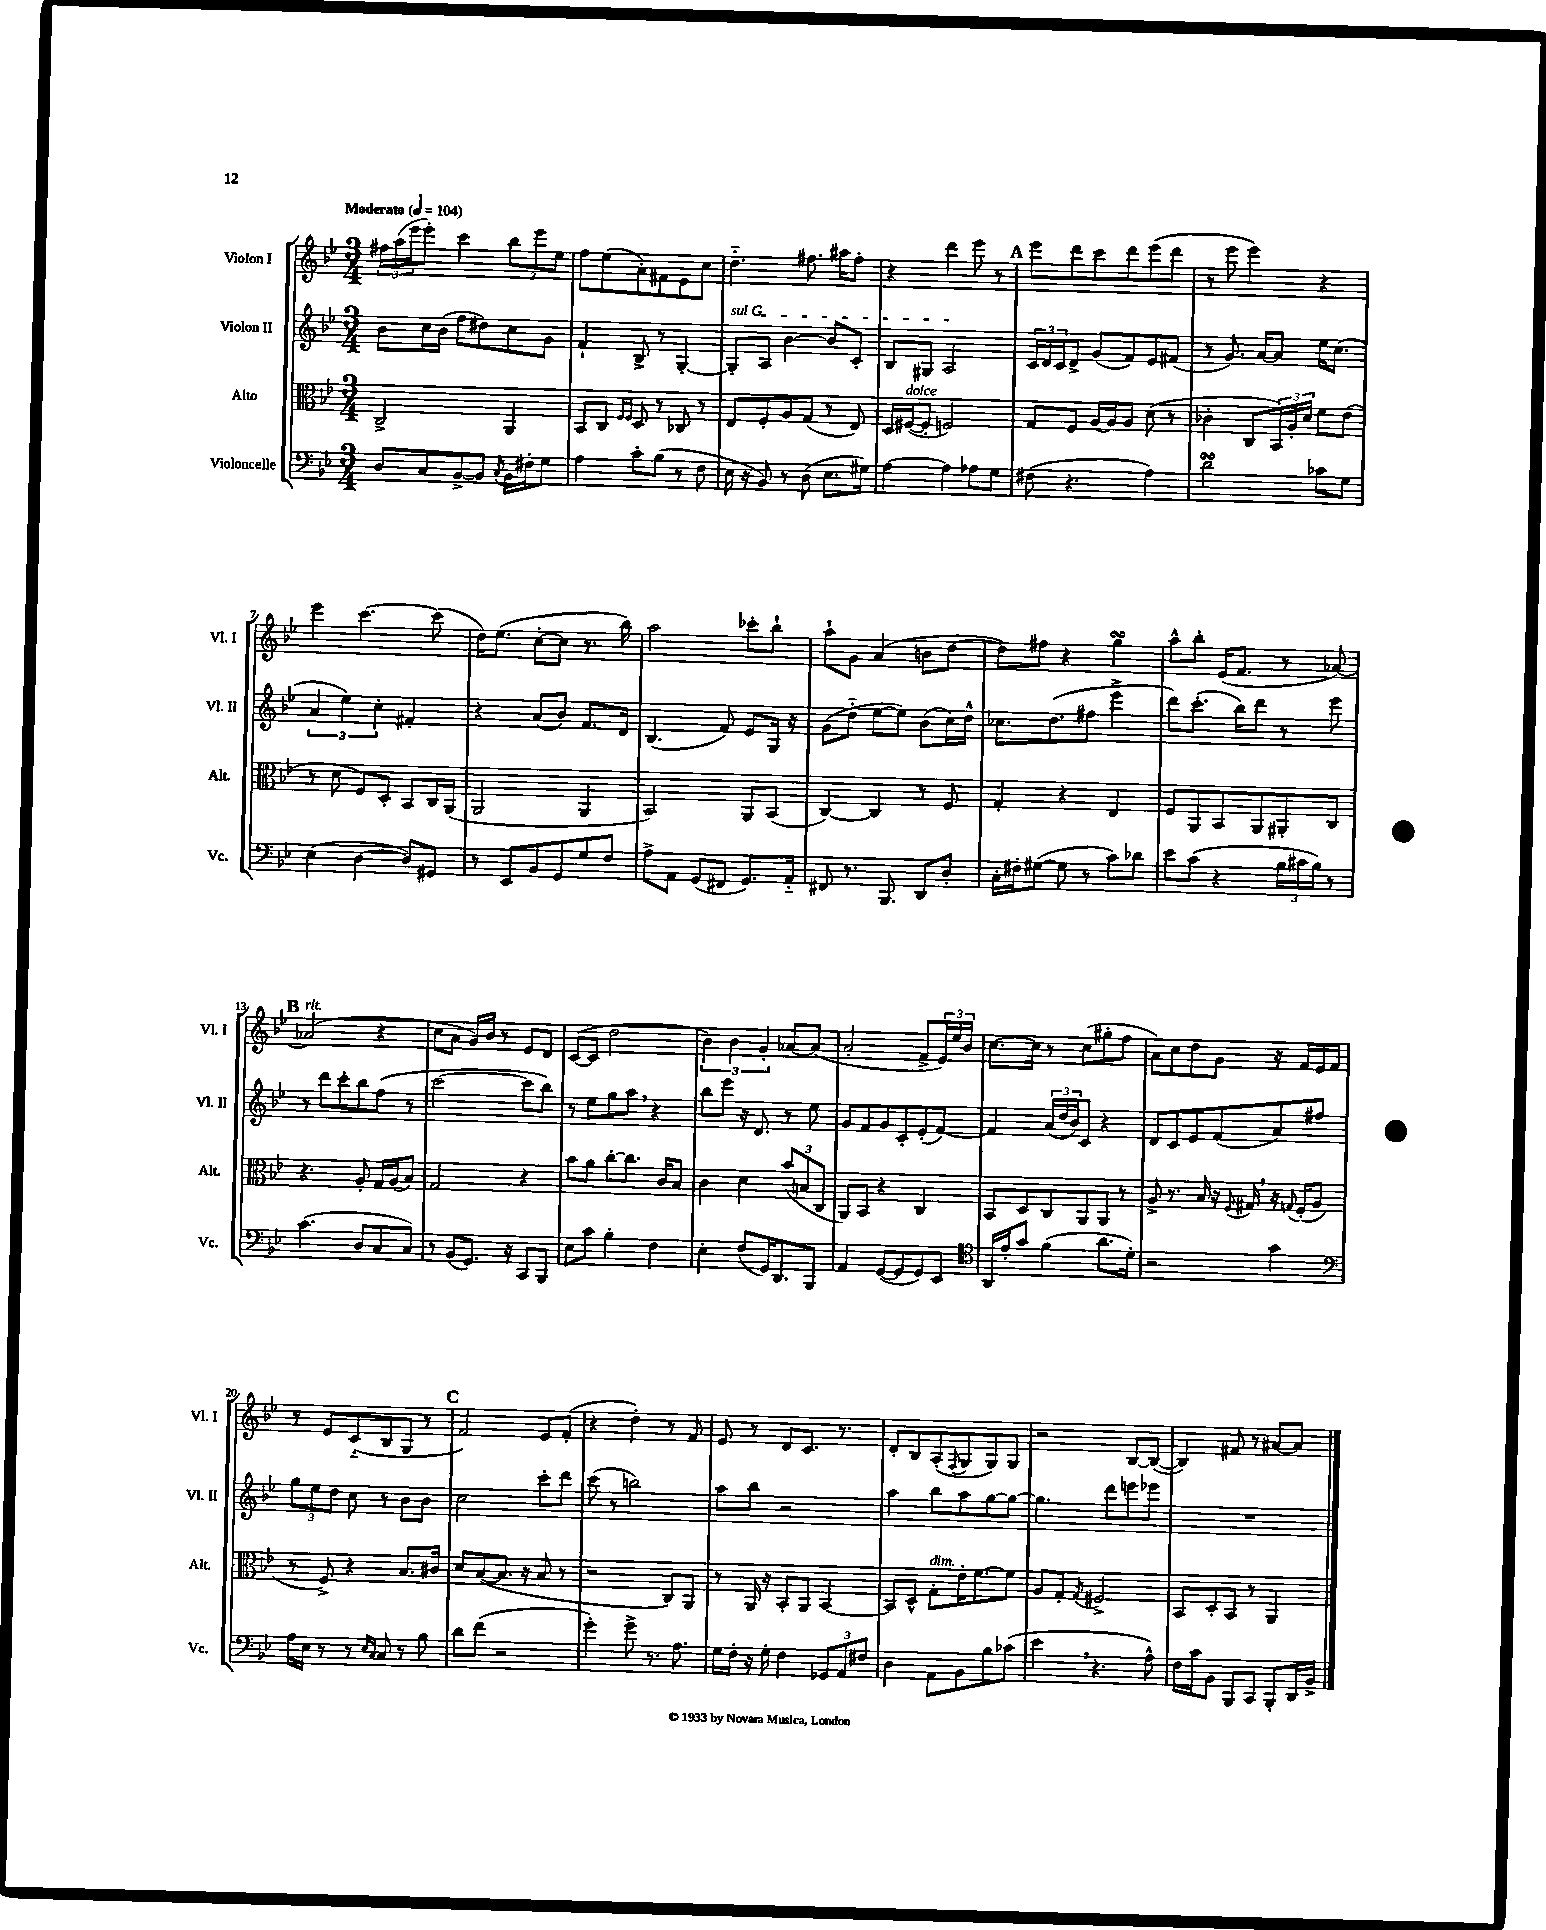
<<
\new StaffGroup <<
\new Staff = "s0" \with { instrumentName = "Violon I" shortInstrumentName = "Vl. I" } {
    \clef treble \key bes \major \numericTimeSignature \time 3/4 \tempo "Moderato" 4 = 104
    \tuplet 3/2 { fis''16 a''16( ees'''16 } ees'''8-.) c'''4 \tuplet 3/2 { bes''8 ees'''8 ees''8 } |
    f''8 ees''8( a'8-.) fis'8 ees'8 c''8 |
    d''4.-_ fis''8. ais''16 fis''8-. |
    r4 d'''4 ees'''8 r8 |
    \mark \markup { \bold "A" } ees'''8 d'''8 c'''8 d'''8 ees'''8( d'''8 |
    r8 ees'''8 ees'''4) r4 |
    ees'''4 c'''4.~ c'''8( |
    d''16) ees''8.( c''8~-. c''8 r8. bes''16) |
    a''2 ces'''8-. bes''8-! |
    a''8-! g'8 a'4( b'8 d''8~ |
    d''8) fis''8 r4 g''4\turn |
    a''8-^ bes''8-. ees'16( f'8. r8 aes'8~) |
    \mark \markup { \bold "B" } aes'2^\markup { \italic "rit." }( r4 |
    c''8 a'8 g'16) bes'16 r8 ees'8 d'8 |
    c'8~( c'8 d''2 |
    \tuplet 3/2 { bes'4) bes'4 g'4-. } aes'8~ aes'8( |
    a'2-. f'8-> \tuplet 3/2 { ees'16) ees''16 bes'16 } |
    c''8.~ c''16 r8 c''8( gis''8-. f''8 |
    a'8) c''8 d''8 g'8 r16 f'16 ees'16 f'16 |
    r8 ees'8 c'8-_( bes8 g8 r8 |
    \mark \markup { \bold "C" } f'2) ees'8 f'8-.( |
    r4 d''4-.) r8 f'8 |
    ees'8 r8 d'8 c'8. r8. |
    d'8-. bes8 a8-.( \acciaccatura { f8 } g8 g8) g8 |
    r2 bes8~ bes8~( |
    bes4) fis'8 r8 ais'8~ ais'8 \bar "|." |
}
\new Staff = "s1" \with { instrumentName = "Violon II" shortInstrumentName = "Vl. II" } {
    \clef treble \key bes \major \numericTimeSignature \time 3/4
    bes'8 c''16 bes'16( f''8 dis''8) c''8 g'8 |
    f'4-! bes8-> r8 g4~-. |
    \once \override TextSpanner.bound-details.left.text = \markup { \italic "sul G" } g8-.\startTextSpan a8 bes'4~ bes'8 c'8-. |
    bes8 gis8 a2\stopTextSpan |
    \mark \markup { \bold "A" } \tuplet 3/2 { c'16 d'16 c'16 } d'8-> g'8( f'8) ees'8 fis'8( |
    r8 g'8.) a'16~ a'8 ees''16 c''8.( |
    \tuplet 3/2 { a'4 ees''4) c''4-. } fis'4-. |
    r4 a'8( bes'8) f'8. d'16 |
    bes4.( f'8) ees'8 g16 r16 |
    g'8( d''8-_ ees''8~ ees''8) bes'8( c''16) d''16-^ |
    ces''8. d''8.( fis''8 ees'''4-> |
    d'''8) c'''8.-.( bes''16) d'''8 r8 ees'''8 |
    \mark \markup { \bold "B" } r8 d'''8 c'''8-. bes''8 f''8( r8 |
    c'''2~ c'''8 bes''8) |
    r8 ees''8 g''8 a''8 \breathe r4 |
    bes''8 ees'''8 r16 d'8. r8 ees''8 |
    g'8 f'8 g'8 c'8-. ees'8-.( f'8~) |
    f'4 \tuplet 3/2 { a'16( d''16 bes'16) } c'8 r4 |
    d'8 c'8 ees'8 f'8( a'8) fis''8 |
    \tuplet 3/2 { g''8 ees''8 d''8 } c''8 r8 bes'8 bes'8 |
    \mark \markup { \bold "C" } c''2 c'''8-. d'''8 |
    c'''8( r8 b''2) |
    a''8 bes''8 r2 |
    a''4 bes''8 a''8 g''8~ g''8~ |
    g''4. d'''8 e'''8 ees'''8 |
    R2. \bar "|." |
}
\new Staff = "s2" \with { instrumentName = "Alto" shortInstrumentName = "Alt." } {
    \clef alto \key bes \major \numericTimeSignature \time 3/4
    c2-> a,4 |
    bes,8 c8 \grace { f16 f16 } d8 r8 ces8 r8 |
    ees8 f8-. a8 g8( r8 ees8) |
    d16 fis16~^\markup { \italic "dolce" }( fis8-. f2) |
    \mark \markup { \bold "A" } g8 f8 a16~ a16 a8 d'8( r8 |
    ces'4-. c8 \tuplet 3/2 { bes,16) a16-. d'16 } f'8 ees'8( |
    r8 d'8 f8) d8-. bes,8 c16 a,16( |
    a,2 a,4 |
    bes,2) a,8 bes,8( |
    c4~) c4 r8 f8 |
    g4-. r4 ees4 |
    f8 a,8 bes,8 a,8 ais,8-. c8 |
    \mark \markup { \bold "B" } r4. a8-. g16 a16( bes8) |
    g2 r4 |
    bes'8 a'8 c''8~-. c''8. c'16 bes8 |
    c'4 d'4 \tuplet 3/2 { bes'8( b8 c8 } |
    a,8) bes,8 r4 c4 |
    bes,8 d8 c8 a,8 a,8 r8 |
    a8-> r8. bes16 r16 \appoggiatura { f8 } gis16 \breathe r16 \appoggiatura { g8 } f16-.( a8 |
    r8 f8->) r4 bes8. cis'16 |
    \mark \markup { \bold "C" } d'8 bes8~( bes8. r16 bes8 r8 |
    r2 c8) a,8 |
    r8 a,16 r16 bes,8-. a,8 bes,4~ |
    bes,8 d8-^ g8-.^\markup { \italic "dim." } ees'16-. f'8.~ f'8 |
    a8 g8-. \acciaccatura { g8 } fis2-> |
    bes,8 d8-. bes,8 r8 a,4 \bar "|." |
}
\new Staff = "s3" \with { instrumentName = "Violoncelle" shortInstrumentName = "Vc." } {
    \clef bass \key bes \major \numericTimeSignature \time 3/4
    d8 c8 bes,8~-> bes,8 \acciaccatura { c8 } bes,16 fis16-. g8 |
    a4 c'8-. bes8( r8 f8 |
    ees16 r16 bes,8) r8 d8( ees8. gis16) |
    a4~ a4 aes8 g8 |
    \mark \markup { \bold "A" } fis8( r4. a4) |
    d'2\turn ces'8 g8 |
    ees4( d4~ d8) gis,8 |
    r8 ees,8 bes,8 g,8 g8 f8 |
    a8-> a,8 g,8( fis,8 g,8.) a,16-_ |
    fis,8 r8. bes,,8. d,8 d8-. |
    c16-. fis16-. gis8~( gis8 r8 c'8) des'8 |
    ees'8 c'8( r4 \tuplet 3/2 { bes16 cis'16 bes16) } r8 |
    \mark \markup { \bold "B" } c'4.( d8 c8 c8) |
    r8 bes,8( g,8.) r16 c,8 bes,,8 |
    ees8 c'8 bes4-. f4 |
    ees4-. f8( g,16) d,8. bes,,8 |
    a,4 g,8~( g,8 g,8) ees,8 |
    \clef tenor a,16 ees'16-. g'8 f'4( a'8. d'16-.) |
    r2 g'4 |
    \clef bass a16 ees16 r8 r8 \grace { ees16 c16 } c8 r8 bes8 |
    \mark \markup { \bold "C" } d'8 f'8( r2 |
    g'4-.) g'8-> r8. a8. |
    g16 f16-. r16 g16-. f4 \tuplet 3/2 { ges,8 a,8 fis8 } |
    d4 a,8 bes,8 bes8 ces'8( |
    ees'4 \breathe r4. a8-^) |
    f16 c'16 bes,8 bes,,8 c,8 bes,,8-. d,16 bes,16-> \bar "|." |
}
>>
>>
